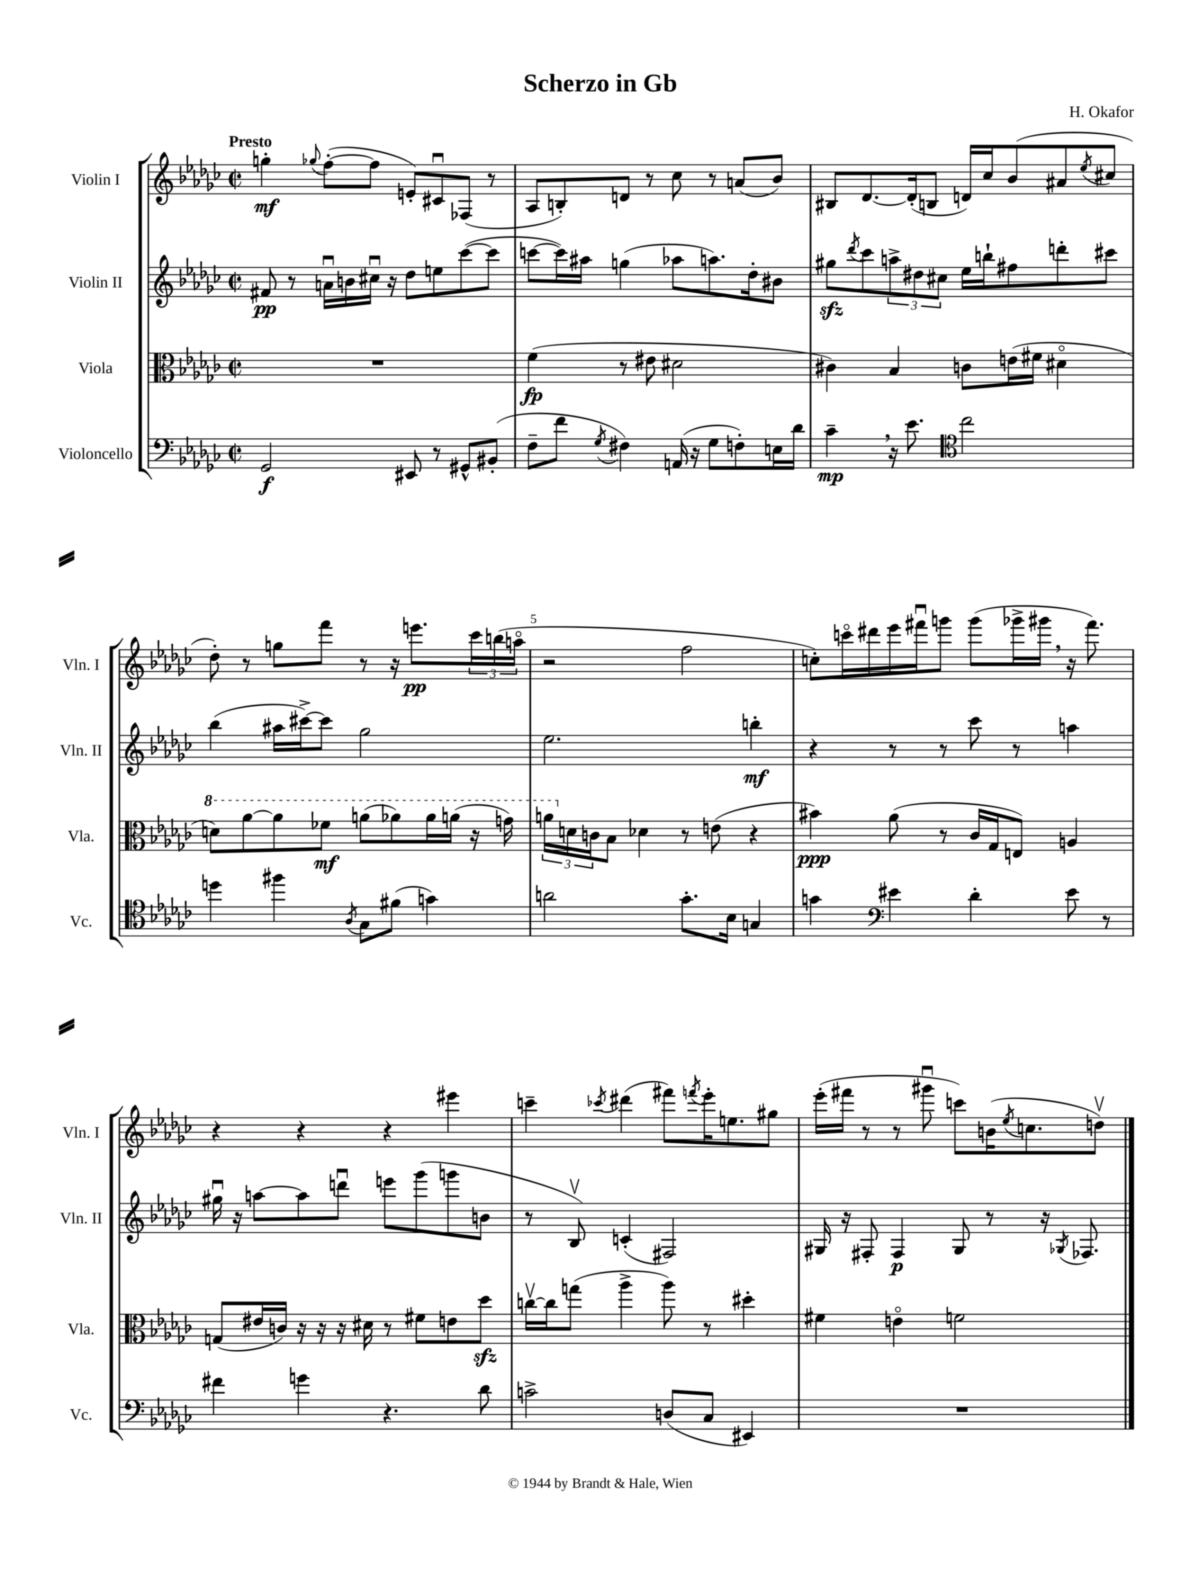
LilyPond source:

\header { title = "Scherzo in Gb" composer = "H. Okafor" }
<<
\new StaffGroup <<
\new Staff = "s0" \with { instrumentName = "Violin I" shortInstrumentName = "Vln. I" } {
    \clef treble \key ges \major \defaultTimeSignature \time 2/2 \tempo "Presto"
    g''4-.\mf \appoggiatura { ges''8 } f''8~-.( f''8 e'8-.) cis'8\downbow fes8( r8 |
    aes8 b8-.) d'8 r8 ces''8 r8 a'8( bes'8) |
    bis8 des'8.~ des'16-.( b8 d'16) ces''16 bes'8( ais'8 \acciaccatura { ees''8 } cis''8 |
    des''8-.) r8 g''8 f'''8 r8 r16 e'''8.\pp \tuplet 3/2 { ces'''16 b''16( a''16\flageolet } |
    r2 f''2 |
    c''8-.) c'''16\flageolet dis'''16 ees'''16 fis'''16\downbow g'''8 g'''8( ges'''16-> gis'''16 \breathe r16 fis'''8.) |
    r4 r4 r4 eis'''4 |
    c'''4-- \acciaccatura { ces'''8 } dis'''4( fis'''8) \acciaccatura { f'''8 } ees'''16-. e''8. gis''8 |
    ees'''16-.( fis'''16 r8 r8 gis'''8\downbow c'''8) b'16( \acciaccatura { ees''8 } c''8. d''8\upbow) \bar "|." |
}
\new Staff = "s1" \with { instrumentName = "Violin II" shortInstrumentName = "Vln. II" } {
    \clef treble \key ges \major \defaultTimeSignature \time 2/2
    fis'8\pp r8 a'16\downbow b'16 cis''16\downbow r16 des''8 e''8 ces'''8~( ces'''8 |
    c'''8~ c'''16) ais''16 g''4( aes''8 a''8.) des''16-. bis'8 |
    gis''8\sfz \acciaccatura { des'''8 } ces'''8 \tuplet 3/2 { a''8-> dis''8 cis''8 } ees''16 b''16-! fis''8 d'''8-. cis'''8 |
    bes''4( ais''16 cis'''16~->) cis'''8 ges''2 |
    ees''2. b''4-.\mf |
    r4 r8 r8 ces'''8 r8 a''4 |
    gis''16\downbow r16 a''8~ a''8 d'''8\downbow e'''8 ges'''8( g'''8 b'8 |
    r8 bes8\upbow) c'4-.( fis2) |
    gis16 r16 fis8-. fis4\p gis8 r8 r16 \acciaccatura { ges8 } fes8. \bar "|." |
}
\new Staff = "s2" \with { instrumentName = "Viola" shortInstrumentName = "Vla." } {
    \clef alto \key ges \major \defaultTimeSignature \time 2/2
    R1 |
    f'4\fp( r8 eis'8 dis'2 |
    cis'4) bes4 c'8 e'16( fis'16 dis'4\flageolet |
    \ottava #1 d''8) aes''8~ aes''8 fes''8\mf a''8( aes''8) aes''16 a''16( r16 g''16) |
    \tuplet 3/2 { a''16 \ottava #0 d'16 c'16 } bes8 des'4 r8 e'8( r4 |
    bis'4\ppp) aes'8( r8 ces'16 ges16 e8) a4 |
    g8( eis'16 c'16) r16 r16 r16 dis'16 r8 fis'8 e'8 des''8\sfz |
    c''16~\upbow c''16 g''8( aes''4-> aes''8) r8 dis''4-. |
    fis'4 e'4\flageolet f'2 \bar "|." |
}
\new Staff = "s3" \with { instrumentName = "Violoncello" shortInstrumentName = "Vc." } {
    \clef bass \key ges \major \defaultTimeSignature \time 2/2
    ges,2\f eis,8 r8 gis,8-^ bis,8-.( |
    f8-- f'8 \acciaccatura { ges8 } fis4) a,16( r16 ges8 f8-.) e16 des'16 |
    ces'4--\mp \breathe r16 ees'8. \clef tenor ces''2 |
    d''4 fis''4 \acciaccatura { aes8 } ges8 fis'8( g'4) |
    a'2 ges'8.-. bes16 g4 |
    g'4 \clef bass eis'4 des'4-. eis'8 r8 |
    fis'4 g'4 r4. des'8 |
    c'2-> d8( ces8 eis,4) |
    R1 \bar "|." |
}
>>
>>
\layout { \context { \Score \override BarNumber.break-visibility = ##(#f #t #t) barNumberVisibility = #(every-nth-bar-number-visible 5) } }
